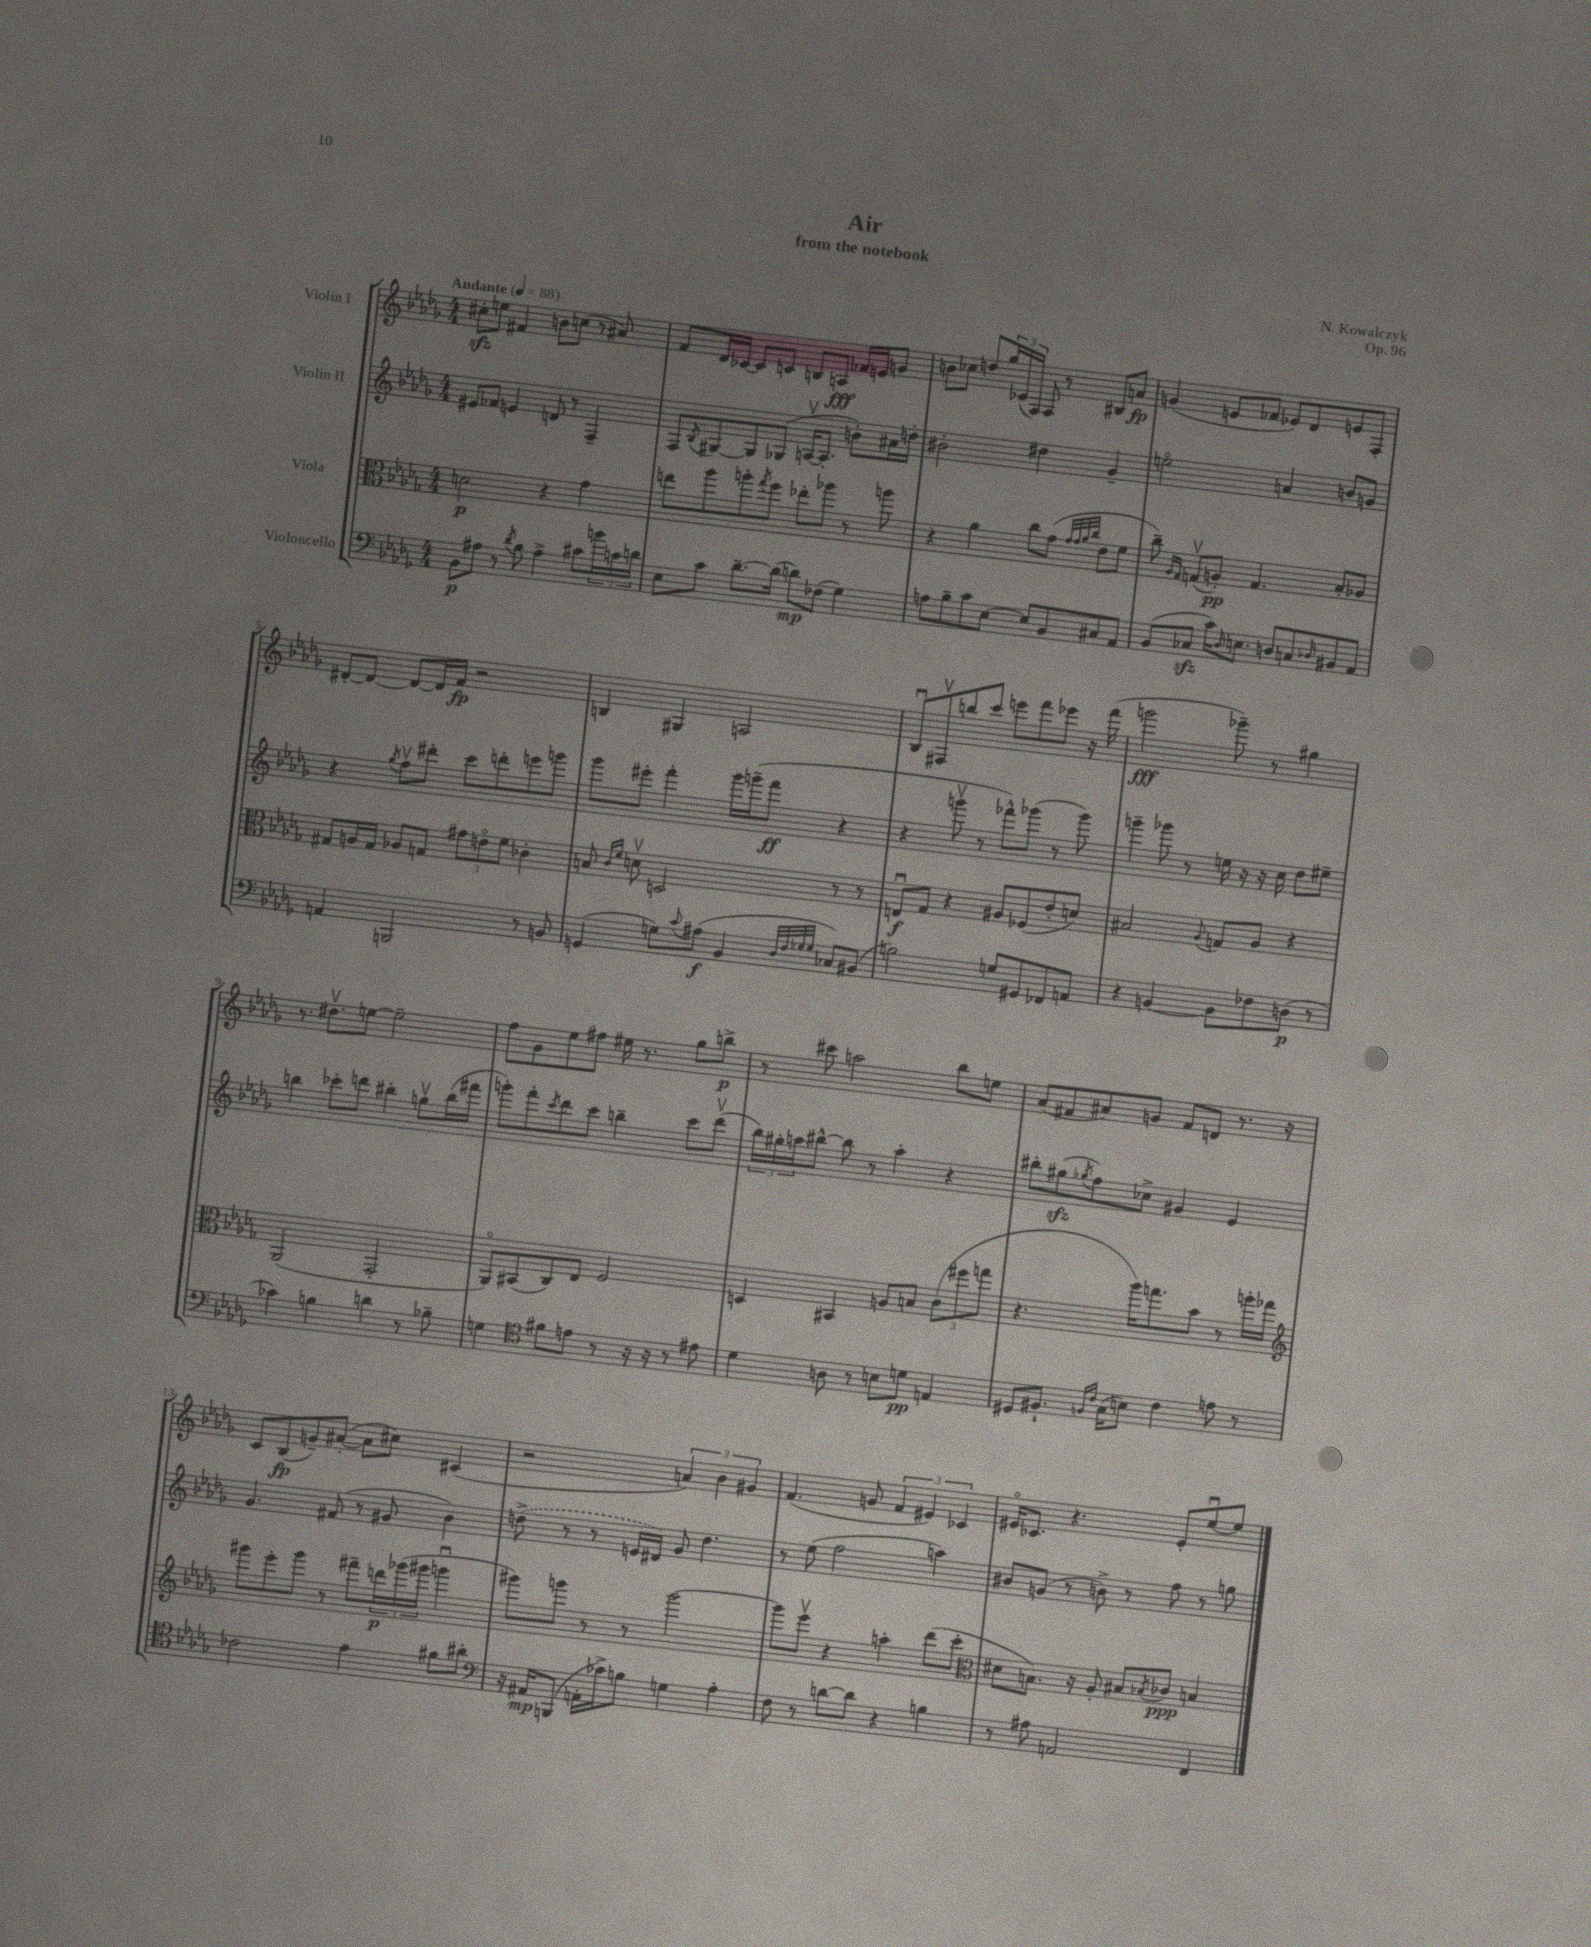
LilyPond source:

\header { title = "Air" composer = "N. Kowalczyk" subtitle = "from the notebook" opus = "Op. 96" }
<<
\new StaffGroup <<
\new Staff = "s0" \with { instrumentName = "Violin I" } {
    \clef treble \key des \major \numericTimeSignature \time 4/4 \tempo "Andante" 4 = 88
    cis''8-.\sfz e''8 fis'4 b'8 c''8( r8 ais'8) |
    f'8 des'16 ces'16~ ces'8 c'8 b8 a8\fff fes'16 e'16 g'8 |
    b'8 ces''8 d''8 \tuplet 3/2 { ges''16 ces'16( f16) } f8 r8 bis8 a'8\fp |
    g'4( e'8 fes'8 ees'8) des'8 e'8 f8-. |
    dis'8~-. dis'8~ dis'8~ dis'16 f'16\fp r2 |
    b4 gis4 a2 |
    bes8\downbow fis8\upbow b''8 c'''8 e'''8 f'''8 ees'''8 r16 f'''16( |
    g'''2\fff ges'''8--) r8 gis''4 |
    r8. dis''8.\upbow e''8~ e''2-- |
    f''8 ges'8 ees''8 fis''8 eis''16 r8. ges''8 b''8->\p |
    r8 cis'''8 a''2 bes''8 e''8 |
    aes'8( fis'8 ais'8) g'8 fis'8 d'8 r8. r16 |
    c'8 bes8\fp( g'8--) ais'8~-.( ais'8 cis''8) cis'4( |
    r2 \tuplet 3/2 { a'4) bes'4 gis'4 } |
    f'4.( g'8 \tuplet 3/2 { f'4 eis'4) ces'4 } |
    eis'16\flageolet ces'8. r4. eis'8-. ees''8~\downbow ees''8 \bar "|." |
}
\new Staff = "s1" \with { instrumentName = "Violin II" } {
    \clef treble \key des \major \numericTimeSignature \time 4/4
    eis'8 fes'8 e'4 d'8 r8 f4-- |
    f8 \acciaccatura { bes8 } gis8~ gis8 ges8( a16~\upbow a8.-. b'8-.) ais'16 d''16-. |
    bis'2-. dis''4 ges'4-- |
    e''2\flageolet a'4 b'8 g'8 |
    r4 \acciaccatura { ges''8 } f''8\upbow dis'''8-. c'''8 d'''8-. e'''8 g'''8 |
    ges'''8 eis'''8-. f'''4-. ges'''16 g'''16--( f'''8\ff r4 |
    r4 g'''8\upbow r8 fes'''8-^) ges'''8( r8 ges'''8) |
    g'''4-- ges'''8 r8 e''16 r16 r16 c''16 des''8 eis''8-- |
    b''4 ces'''8-. d'''8 bis''4-. g''8\upbow bis''16( fis'''16 |
    g'''8-.) f'''8-. \acciaccatura { c'''8 } des'''8 c'''8 b''4-- c'''8 des'''8\upbow( |
    \tuplet 3/2 { bes''16) gis''16-. a''16 } bis''8~-^ bis''8 r8 a''4-. r4 |
    bis''8-. gis''8\sfz( \acciaccatura { ges''8 } f''8) ces''8-> gis'4 ees'4 |
    ges'4. fis'8( r8 gis'8 bes'4) |
    \once \slurDashed d''8->( r8 r8 e'16 dis'16) ges'8 d''4. |
    r8 ees''8( f''2 a''4) |
    bis'8 g'8( r8 b'8->) r8 f''8 r8 g''8 \bar "|." |
}
\new Staff = "s2" \with { instrumentName = "Viola" } {
    \clef alto \key des \major \numericTimeSignature \time 4/4
    d'2\p r4 ges'4 |
    e''8 aes''8 a''8-. \acciaccatura { ges''8 } f''8 ees''8-. aes''8 r8 a''8 |
    r4 aes'4 c''8 ges'8( \grace { ges'32 ges'32 aes'32 c''32 } ees'8 f'8 |
    c''8--) \grace { aes16 ges16 } g8\upbow( a8-.\pp) g4. bes8-. aes8 |
    gis8 a16 gis16 aes8 g8 \tuplet 3/2 { gis'8 e'8\flageolet f'8 } ces'4-. |
    b8 \grace { c'16 f'16 } d'8\upbow d2 r8 r8 |
    e8\downbow\f ges8 r4 ais8 fes8( ees'8-. d'8) |
    bis2 \appoggiatura { aes8 } g8 aes8 r4 |
    aes,2( ges,2-. |
    aes,8\flageolet) bis,8( c8) ees8 f2 |
    d4 bis,4 a8 b8 \tuplet 3/2 { c'8( fis''8 g''8 } |
    r4. aes''16) g''8. bes'8 r8 a''16-. ges''16 |
    \clef treble gis'''8 ees'''8-. gis'''8 r8 fis'''8-- \tuplet 3/2 { d'''16\p ges'''16( gis'''16 } g'''4\downbow |
    gis'''8) g'''8 r8 r8 g'''2~ |
    g'''8 ees'''8\upbow r4 a''4-. des'''8( c'''8-. |
    \clef alto dis'8 b8.) r16 aes8-. bis8 \acciaccatura { bes8 } ces'8\ppp b4 \bar "|." |
}
\new Staff = "s3" \with { instrumentName = "Violoncello" } {
    \clef bass \key des \major \numericTimeSignature \time 4/4
    bes,8\p ais8 r8 \acciaccatura { des'8 } bes8 ais4-> cis'8 \tuplet 3/2 { b'16 c'16 d'16 } |
    ees8 c'8 des'8.~-- des'16( d'8\mp) fes8( ges4) |
    a8 bes8-- c'8 ees8~ ees8 bes,8 cis8 aes,8 |
    bes,8( ces8\sfz c'16) \grace { des16 } e8. d8 c8 \grace { des16 } bis,8 aes,8 |
    a,4 b,,2 r8 b,8 |
    g,4( g8) \appoggiatura { c'8 } ais8\f( bes,4 \grace { des32 f32 ges32 ges32 } ces8) bis,8( |
    b2) g8 gis,8 fes,8 a,8 |
    r4 b,4~ b,8 fes8 d8\p( r8 |
    ces'4) b4 d'4 r8 bes8-- |
    g4 \clef tenor fis'8 e'8 r8 r16 r16 r8 eis'8 |
    des'4 a8 r8 b8 d'8\pp e4 |
    dis8 fis8.-! \grace { f16 c'16 } ges16( b8) c'4 e'8 r8 |
    ces'2 ees'4 fis'8 ais'8-. |
    \clef bass r16 ais,16\mp b,,8( a,16-. ces'16->) b8 g4 aes4-. |
    f8 r8 d'8~ d'8 r4 b4 |
    r8 ais8 a,2 f,4 \bar "|." |
}
>>
>>
